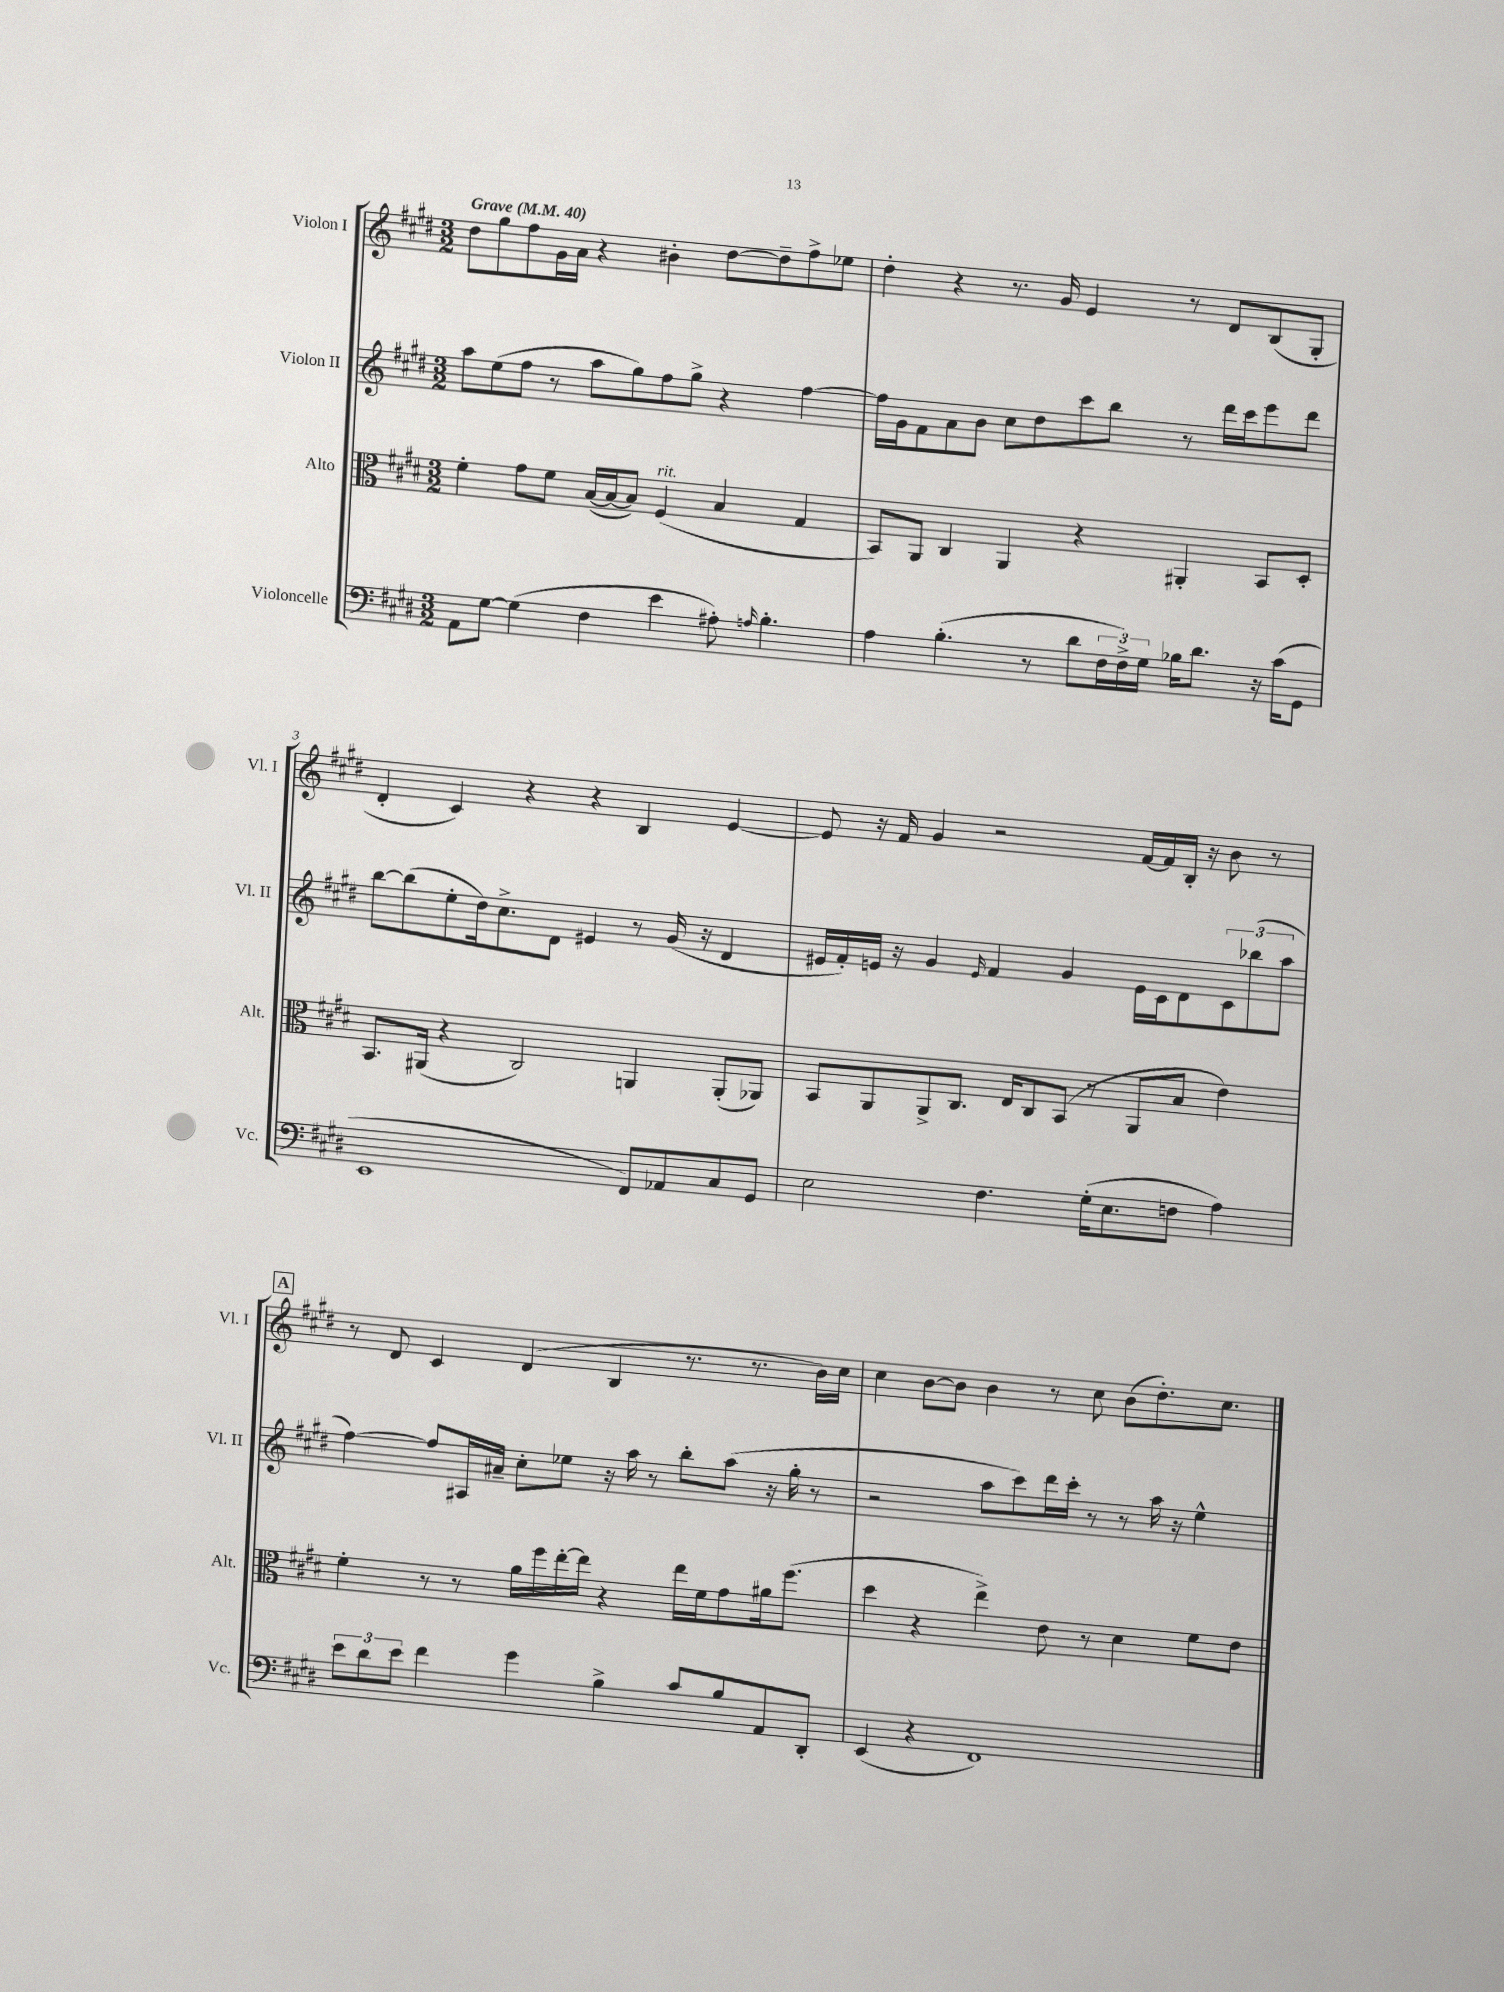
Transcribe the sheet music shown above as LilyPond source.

<<
\new StaffGroup <<
\new Staff = "s0" \with { instrumentName = "Violon I" shortInstrumentName = "Vl. I" } {
    \clef treble \key e \major \numericTimeSignature \time 3/2 \tempo "Grave" 4 = 40
    dis''8 gis''8 fis''8 gis'16 a'16 r4 bis'4-. dis''8~ dis''8-- fis''8-> ees''8 |
    dis''4-. r4 r8. gis'16 e'4 r8 dis'8 b8( gis8-. |
    dis'4-. cis'4) r4 r4 b4 e'4~ |
    e'8 r16 fis'16 gis'4 r2 fis'16~ fis'16 b16-. r16 b'8 r8 |
    \mark \markup { \box "A" } r8 dis'8 cis'4 dis'4( b4 r8. r8. b'16) cis''16 |
    cis''4 b'8~ b'8 b'4 r8 cis''8 b'8( dis''8.-.) cis''8. \bar "|." |
}
\new Staff = "s1" \with { instrumentName = "Violon II" shortInstrumentName = "Vl. II" } {
    \clef treble \key e \major \numericTimeSignature \time 3/2
    a''8 e''8( fis''8 r8 a''8 gis''8) fis''8 gis''8-> r4 fis''4~ |
    fis''16 gis'16 fis'8 a'8 b'8 cis''8 dis''8 cis'''8 b''8 r8 dis'''16 cis'''16 e'''8 dis'''8 |
    b''8~ b''8( e''8-. dis''16) cis''8.-> dis'8 eis'4 r8 gis'16( r16 dis'4 |
    eis'16 fis'16-.) e'16 r16 gis'4 \grace { e'16 } fis'4 gis'4 e'16 cis'16 dis'8 \tuplet 3/2 { cis'8 bes''8( a''8 } |
    \mark \markup { \box "A" } fis''4~) fis''8 ais16 ais'16-- cis''8-. ees''8 r16 a''16 r8 b''8-. a''8( r16 gis''16-. r8 |
    r2 a''8 cis'''8) dis'''16 cis'''16-. r8 r8 a''16 r16 e''4-^ \bar "|." |
}
\new Staff = "s2" \with { instrumentName = "Alto" shortInstrumentName = "Alt." } {
    \clef alto \key e \major \numericTimeSignature \time 3/2
    fis'4-. gis'8 fis'8 b16~( b16~ b8) fis4^\markup { \italic "rit." }( b4 gis4 |
    b,8) a,8 cis4 a,4 r4 ais,4-. b,8 dis8-. |
    b,8. ais,16( r4 cis2) a,4 a,8-.( aes,8) |
    b,8 a,8 a,8-> cis8. e16 cis8 b,8( r8 a,8 b8 e'4) |
    \mark \markup { \box "A" } fis'4-. r8 r8 a'16 fis''16 e''16~-. e''16 r4 e''16 fis'16 gis'8 ais'16 fis''8.( |
    dis''4 r4 e''4->) e'8 r8 dis'4 fis'8 e'8 \bar "|." |
}
\new Staff = "s3" \with { instrumentName = "Violoncelle" shortInstrumentName = "Vc." } {
    \clef bass \key e \major \numericTimeSignature \time 3/2
    a,8 gis8~ gis4( fis4 e'4 ais8-.) \grace { a16 } b4.-. |
    a4 b4.-.( r8 dis'8 \tuplet 3/2 { fis16 fis16->) gis16 } bes16 dis'8. r16 cis'16( gis,8 |
    e,1 fis,8) aes,8 cis8 gis,8 |
    e2 fis4. gis16-.( e8. f8 a4) |
    \mark \markup { \box "A" } \tuplet 3/2 { e'8 dis'8 e'8 } fis'4 gis'4 b4-> cis'8 b8 a,8 dis,8-. |
    e,4( r4 fis,1) \bar "|." |
}
>>
>>
